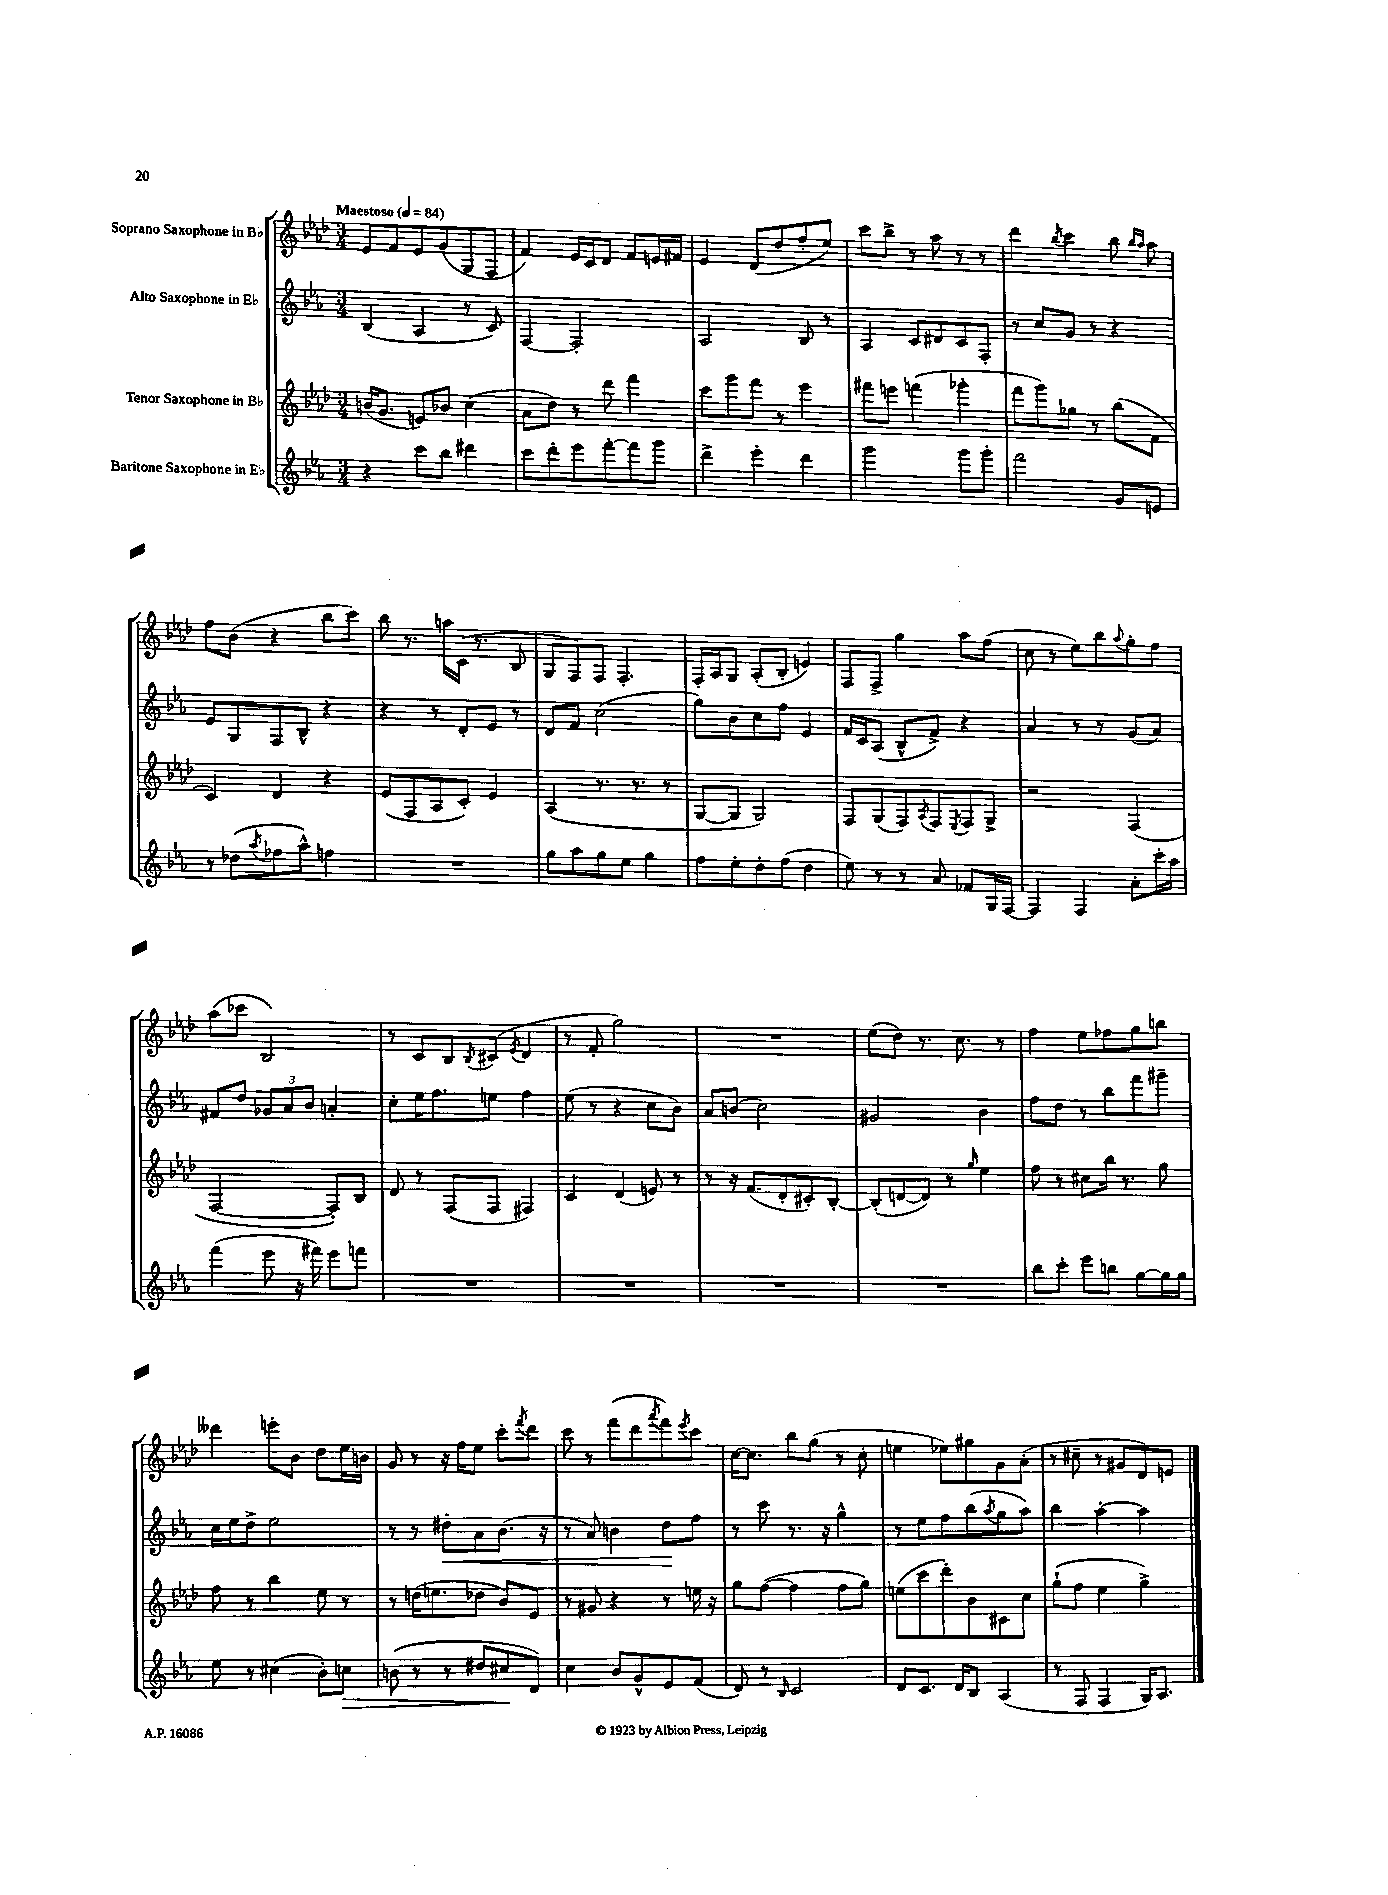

**kern	**dynam	**kern	**kern	**dynam	**kern
*part4	*part4	*part3	*part2	*part2	*part1
*staff4	*staff4	*staff3	*staff2	*staff2	*staff1
*I"Baritone Saxophone in E♭	*	*I"Tenor Saxophone in B♭	*I"Alto Saxophone in E♭	*	*I"Soprano Saxophone in B♭
*clefG2	*	*clefG2	*clefG2	*	*clefG2
*k[b-e-a-]	*	*k[b-e-a-d-]	*k[b-e-a-]	*	*k[b-e-a-d-]
*M3/4	*	*M3/4	*M3/4	*	*M3/4
*MM84	*	*MM84	*MM84	*	*MM84
=1	=1	=1	=1	=1	=1
!	!	!	!	!	!LO:TX:a:B:t=Maestoso
4r	.	(16bn/KL	(4B-/	.	8e-/L
.	.	8.g/J	.	.	.
.	.	.	.	.	8f/
8ccc\L	.	8en/L)	4A-/	.	8e-/
8bb-\J	.	8b-X/J	.	.	(8g/
4ddd#X\	.	(4cc\	8r	.	8G/
.	.	.	8c/)	.	8F/J
=2	=2	=2	=2	=2	=2
8ccc\L	.	8a-\L	[4F/	.	4f/)
8ddd'\	.	8dd-\J)	.	.	.
8eee-\	.	8r	2F'/]	.	16e-/LL
.	.	.	.	.	16c/J
[8fff'\	.	8ddd-\	.	.	8d-/J
8fff\]	.	4fff\	.	.	8f/L
8ggg\J	.	.	.	.	16en/L
.	.	.	.	.	16f#X/JJ
=3	=3	=3	=3	=3	=3
4ddd^\	.	8ccc\L	2A-/	.	4e-/
.	.	8ggg\	.	.	.
4eee-'\	.	8fff\J	.	.	(8d-/L
.	.	8r	.	.	8dd-/
4ddd\	.	4eee-\	8B-/	.	8ff'/
.	.	.	8r	.	8ee-/J)
=4	=4	=4	=4	=4	=4
2ggg\	.	8fff#X\L	4A-/	.	8ccc\L
.	.	8eeen\J	.	.	8bb-^\J
.	.	(4fffn\	8c/L	.	8r
.	.	.	8d#X/	.	8aa-\
8ggg\L	.	4ggg-X'\	8c/	.	8r
8ggg'\J	.	.	8F'/J	.	8r
=5	=5	=5	=5	=5	=5
2fff\	.	8fff\L	8r	.	4ddd-\
.	.	8ggg\)	8cc/L	.	.
.	.	.	.	.	8qbb-/
.	.	8gg-X\J	8g/J	.	4ccc\
.	.	8r	8r	.	.
8g/L	.	(8bb-\L	4r	.	8bb-\
.	.	.	.	.	16qqbb-/LL
.	.	.	.	.	16qqaa-/JJ
8en/J	.	8f\J	.	.	8aa-\
!!LO:LB:g=z
=6	=6	=6	=6	=6	=6
8r	.	4c/)	8e-/L	.	8ff\L
(8dd-X\L	.	.	8G/	.	(8b-\J
8qaa-/	.	.	.	.	.
8ff-X\	.	4d-/	8F/	.	4r
8aa-^^\J)	.	.	8B-^^/J	.	.
4ffn\	.	4r	4r	.	8bb-\L
.	.	.	.	.	8ccc\J)
=7	=7	=7	=7	=7	=7
2.r	.	(8e-/L	4r	.	8bb-\
.	.	8F/	.	.	8.r
.	.	8A-/	8r	.	.
.	.	.	.	.	16aan\LL
.	.	8c'/J)	8d'/L	.	(16c\JJ
.	.	.	.	.	8.r
.	.	4e-/	8e-/J	.	.
.	.	.	8r	.	8B-/
=8	=8	=8	=8	=8	=8
8gg\L	.	(4A-/	8d/L	.	8G/L
8aa-\	.	.	8f/J	.	8F/)
8gg\	.	8.r	(2cc\	.	8F/J
8ee-\J	.	.	.	.	4.F'/
.	.	8.r	.	.	.
4gg\	.	.	.	.	.
.	.	8r	.	.	.
=9	=9	=9	=9	=9	=9
8ff\L	.	[8G/L	8gg\L)	.	16F'/LL
.	.	.	.	.	16A-/J
8ee-'\	.	8G/J]	8b-\	.	8G/J
8dd'\	.	2G/)	8cc\	.	(8A-'/L
(8ff\J	.	.	8ff\J	.	8B-'/J
4dd\	.	.	4e-/	.	4en/)
=10	=10	=10	=10	=10	=10
8ee-\)	.	8F/L	16f/LL	.	8F/L
.	.	.	16c/J	.	.
8r	.	(8G/	(8A-/J	.	8F^/J
8r	.	8F/)	8B-^^/L	.	4gg\
.	.	8qA-/	.	.	.
8a-/	.	8F/	8f^/J)	.	.
.	.	8qE-/	.	.	.
8f-X/L	.	8F/	4r	.	8aa-\L
16G/L	.	8G^/J	.	.	(8ff\J
[16F/JJ	.	.	.	.	.
=11	=11	=11	=11	=11	=11
4F/]	.	2r	4a-/	.	8cc\
.	.	.	.	.	8r
4F/	.	.	8r	.	8ee-\L)
.	.	.	8r	.	8bb-\
.	.	.	.	.	8qqaa-/
8a-'\L	.	(4F/	(8g/L	.	8gg'\
16ccc'\L	.	.	8a-/J)	.	8ff\J
16aa-\JJ	.	.	.	.	.
!!LO:LB:g=z
=12	=12	=12	=12	=12	=12
(4fff\	.	[2F/	8f#X/L	.	(8aa-\L
.	.	.	8dd/J	.	8ccc-X\J
8eee-\	.	.	12g-X/L	.	2B-/)
.	.	.	12a-/	.	.
16r	.	.	.	.	.
.	.	.	12b-/J	.	.
16fff#X\)	.	.	.	.	.
8eee-\L	.	8F'/L])	4an'/	.	.
8fffn\J	.	8B-/J	.	.	.
=13	=13	=13	=13	=13	=13
2.r	.	8d-/	8cc'\L	.	8r
.	.	8r	16ee-\K	.	8c/L
.	.	.	8.ff\	.	.
.	.	(8F/L	.	.	8B-/
.	.	.	.	.	8qB-/
.	.	8F/J	8een\J	.	(8c#X/J
.	.	.	.	.	8qe-/
.	.	4F#X/)	4ff\	.	4d-/
=14	=14	=14	=14	=14	=14
2.r	.	4c/	(8ee-\	.	8r
.	.	.	8r	.	8f'/
.	.	(4d-/	4r	.	2gg\)
.	.	8en/)	8cc\L	.	.
.	.	8r	8b-\J)	.	.
=15	=15	=15	=15	=15	=15
2.r	.	8r	8a-/L	.	2.r
.	.	16r	(8bn/J	.	.
.	.	(8.f/L	.	.	.
.	.	.	2cc\)	.	.
.	.	8d-'/	.	.	.
.	.	8c#X'/)	.	.	.
.	.	[8B-'/J	.	.	.
=16	=16	=16	=16	=16	=16
2.r	.	(8B-'/L]	2g#X/	.	(8ee-\L
.	.	[8dn/	.	.	8dd-\J)
.	.	8d/J])	.	.	8.r
.	.	8r	.	.	.
.	.	.	.	.	8.cc\
.	.	16qqgg/	.	.	.
.	.	4ee-\	4b-\	.	.
.	.	.	.	.	8r
=17	=17	=17	=17	=17	=17
8bb-\L	.	8ff\	8ff\L	.	4ff\
8ccc'\J	.	8r	8dd\J	.	.
8eee-\L	.	8cc#X\L	8r	.	8ee-\L
8bbn\J	.	16bb-\Jk	8bb-\L	.	8ff-X\
.	.	8.r	.	.	.
[8gg\L	.	.	8fff\	.	8gg\
16gg\L]	.	8gg\	8ggg#X~\J	.	8bbn\J
16gg\JJ	.	.	.	.	.
!!LO:LB:g=z
=18	=18	=18	=18	=18	=18
8ee-\	.	8ff\	16cc\LL	.	4ddd--X\
.	.	.	16ee-\J	.	.
8r	.	8r	8dd^\J	.	.
(4cc#X\	.	4bb-\	2ee-\	.	8eeen'\L
.	.	.	.	.	8b-\J
8b-'\L)	.	8ee-\	.	.	8dd-\L
!	!LO:HP:b	!	!	!	!
8ccn\J	>	8r	.	.	16ee-\L
.	.	.	.	.	16bn\JJ
=19	=19	=19	=19	=19	=19
(8bn\	.	8r	8r	.	8g/
8r	.	(16ddn\KL	8r	.	8r
.	.	8.een\	.	.	.
!	!	!	!	!LO:HP:b	!
8r	.	.	8dd#X'\L	<	16r
.	.	.	.	.	16ff\KL
8dd#X/L	.	8dd-X\J	8a-\	.	8ee-\J
8cc#X/	.	8b-/L)	(8.b-\J	.	8ccc'\L
.	.	.	.	.	8qfff/
8d/J)	]	8e-/J	.	.	8ddd-\J
.	.	.	16r	.	.
=20	=20	=20	=20	=20	=20
4cc\	.	8r	8r	.	8ccc\
.	.	8g#X/	8a-/)	.	8r
8b-/L	.	4r	4bn\	.	(8fff\L
8g^^/	.	.	.	.	8ddd-\
.	.	.	.	.	8qaaa-/
8e-/	.	8r	8dd\L	.	8fff\)
.	.	.	.	.	8qeee-/
(8f/J	.	16een\	8ff\J	[	8ccc\J
.	.	16r	.	.	.
=21	=21	=21	=21	=21	=21
8d/)	.	8gg\L	8r	.	[16cc\KL
.	.	.	.	.	8.cc\J]
8r	.	([8ff\J	8ccc\	.	.
16qqB-/	.	.	.	.	.
2c/	.	4ff\]	8.r	.	8bb-\L
.	.	.	.	.	(8gg\J
.	.	.	16r	.	.
.	.	8ff\L	4gg^^\	.	8r
.	.	8gg\J)	.	.	8cc'\
=22	=22	=22	=22	=22	=22
8d/L	.	(8een\L	8r	.	4een\
8.c/J	.	8ccc\	8ee-\L	.	.
.	.	8ddd-'\)	8ff\	.	8ee-X\L)
16d/KL	.	.	.	.	.
8B-/J	.	8b-\	(8bb-\	.	8gg#X\
.	.	.	8qaa-/	.	.
(4A-/	.	8c#X\	8gg\	.	8g\
.	.	8cc\J	8aa-\J)	.	(8a-'\J
=23	=23	=23	=23	=23	=23
8r	.	(8gg`\L	4bb-\	.	8r
8F/	.	8ff\J	.	.	8cc#X~\
4F/	.	4ee-\	[4aa-'\	.	8r
.	.	.	.	.	8g#X/L
16G/KL)	.	4gg^\)	4aa-\]	.	8d-/)
8.A-/J	.	.	.	.	.
.	.	.	.	.	8en/J
==	==	==	==	==	==
*-	*-	*-	*-	*-	*-
